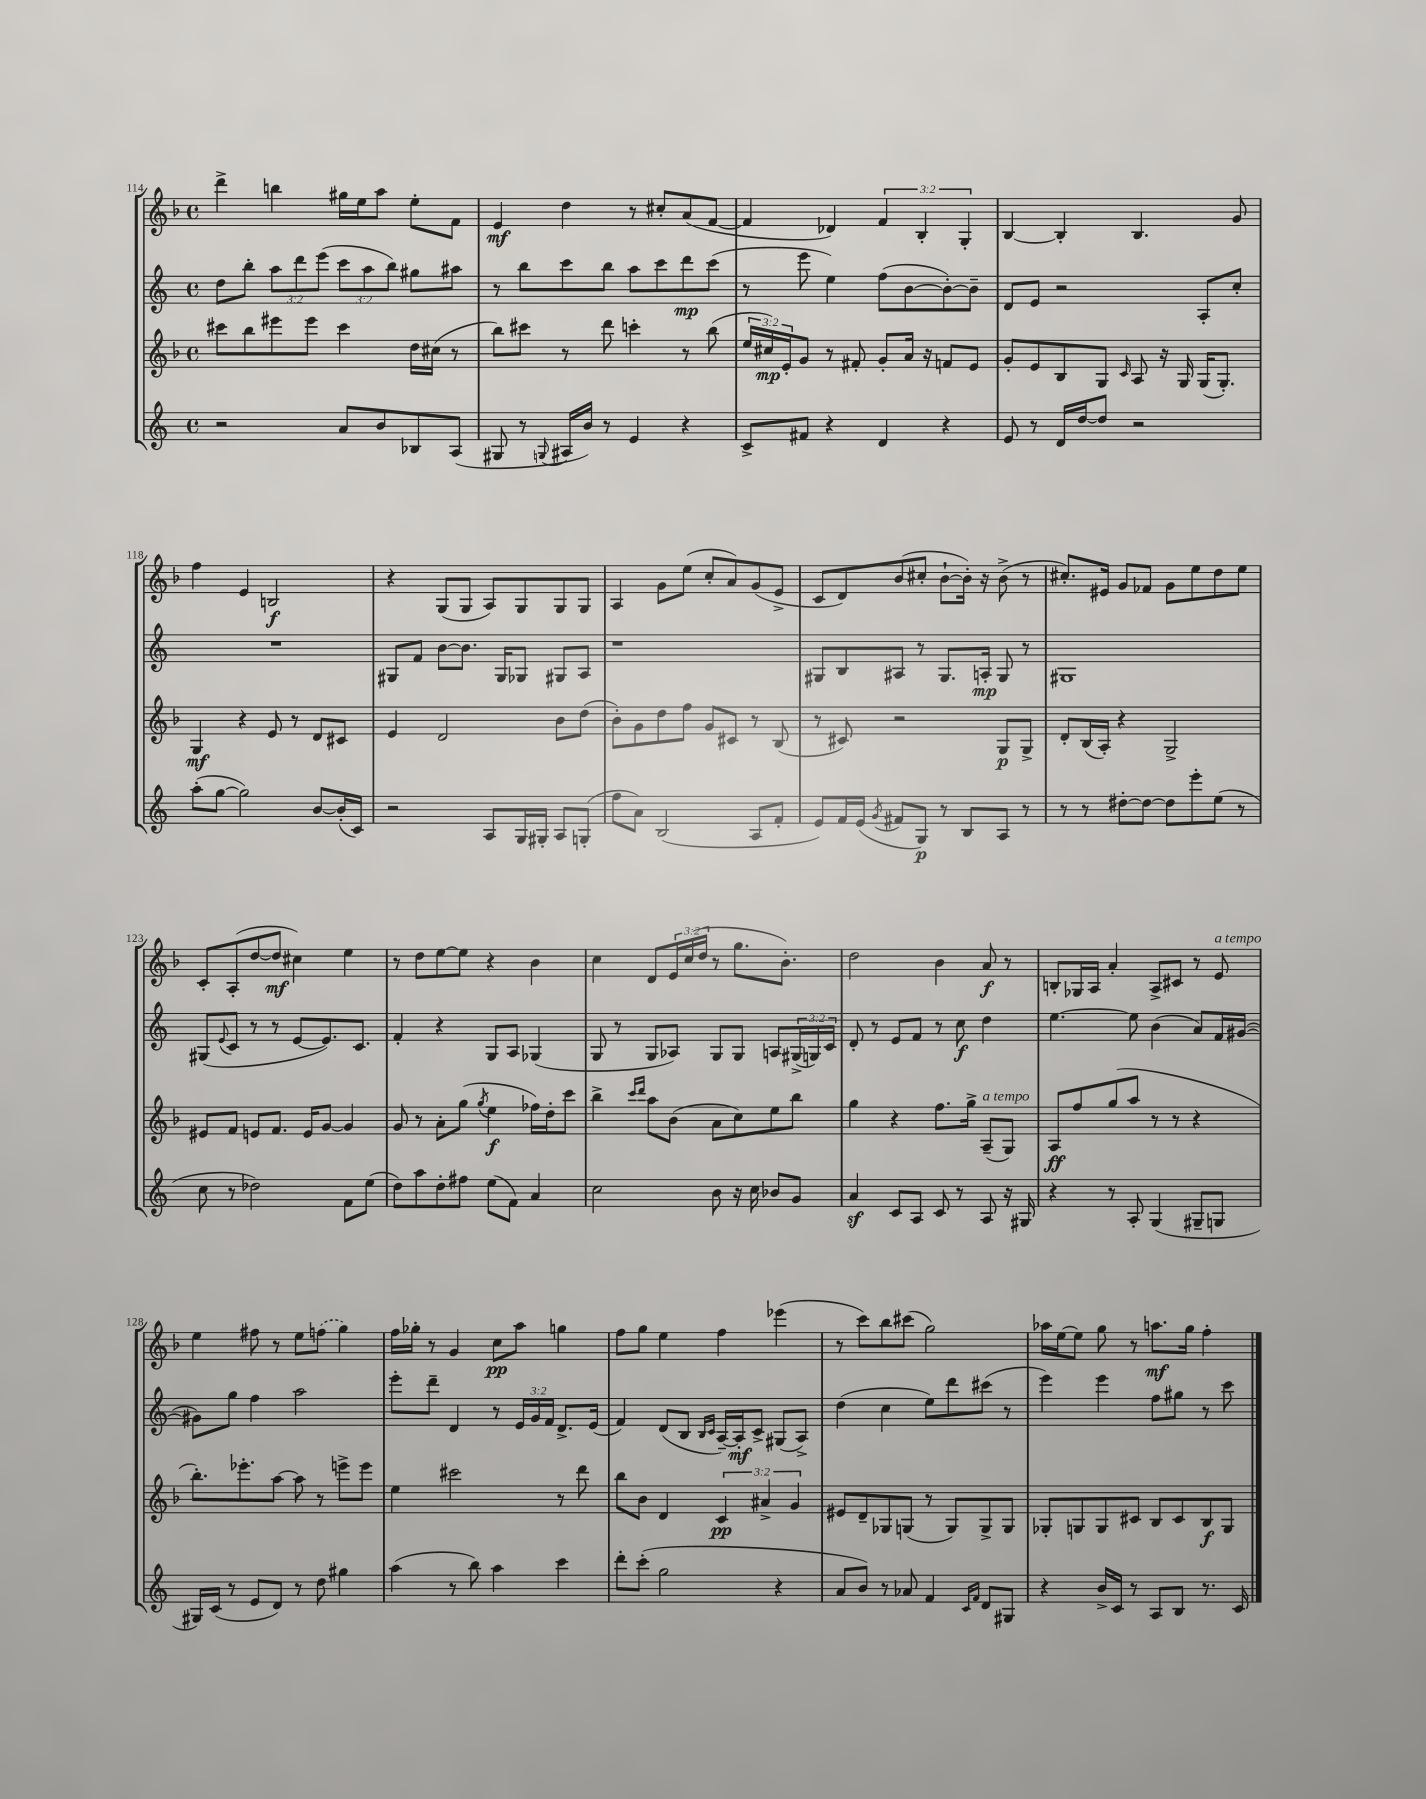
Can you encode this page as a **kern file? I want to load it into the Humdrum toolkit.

**kern	**dynam	**kern	**dynam	**kern	**dynam	**kern	**dynam
*part4	*part4	*part3	*part3	*part2	*part2	*part1	*part1
*staff4	*staff4	*staff3	*staff3	*staff2	*staff2	*staff1	*staff1
*clefG2	*	*clefG2	*	*clefG2	*	*clefG2	*
*k[]	*	*k[b-]	*	*k[]	*	*k[b-]	*
*M4/4	*	*M4/4	*	*M4/4	*	*M4/4	*
*met(c)	*	*met(c)	*	*met(c)	*	*met(c)	*
=114	=114	=114	=114	=114	=114	=114	=114
2r	.	8ccc#X\L	.	8dd\L	.	4ddd^\	.
.	.	8bb-\	.	8bb'\J	.	.	.
.	.	8eee#X\	.	12aa\L	.	4bbn\	.
.	.	.	.	12ddd\	.	.	.
.	.	8eee#\J	.	.	.	.	.
.	.	.	.	(12eee\J	.	.	.
8a/L	.	4ccc#\	.	12ccc\L	.	16gg#X\LL	.
.	.	.	.	.	.	16ee\J	.
.	.	.	.	12aa\	.	.	.
8b/	.	.	.	.	.	8aa\J	.
.	.	.	.	12bb\J)	.	.	.
8B-X/	.	16dd\LL	.	8gg#X\L	.	8ee'\L	.
.	.	(16cc#X\JJ	.	.	.	.	.
(8A/J	.	8r	.	8aa#X\J	.	8f\J	.
=115	=115	=115	=115	=115	=115	=115	=115
8G#X/	.	8bb-\L)	.	8r	.	4e/	mf
8r	.	8ccc#X\J	.	8bb\L	.	.	.
8qqGn/	.	.	.	.	.	.	.
16A#X/LL	.	8r	.	8ccc\	.	4dd\	.
16b/JJ)	.	.	.	.	.	.	.
8r	.	8ddd\	.	8bb\J	.	.	.
4e/	.	4cccn'\	.	8aa\L	.	8r	.
.	.	.	.	8ccc\	.	8cc#X'/L	.
4r	.	8r	.	8ddd\	mp	(8a/	.
.	.	(8bb-\	.	(8ccc\J	.	[8f/J	.
=116	=116	=116	=116	=116	=116	=116	=116
8c^/L	.	24ee/LL	.	8r	.	4f/]	.
.	.	24cc#X/)	mp	.	.	.	.
.	.	24e'/J	.	.	.	.	.
8f#X/J	.	8g/J	.	8eee\	.	.	.
4r	.	8r	.	4ee\)	.	4d-X/)	.
.	.	8f#X'/	.	.	.	.	.
4d/	.	8g'/L	.	(8ff\L	.	6f/	.
.	.	16a/Jk	.	[8b\	.	.	.
.	.	.	.	.	.	6B-'/	.
.	.	16r	.	.	.	.	.
4r	.	8fn/L	.	8b'\_)	.	.	.
.	.	.	.	.	.	6G'/	.
.	.	8e/J	.	8b~\J]	.	.	.
=117	=117	=117	=117	=117	=117	=117	=117
8e/	.	8g'/L	.	8d/L	.	[4B-/	.
8r	.	8e/	.	8e/J	.	.	.
16d/LL	.	8B-/	.	2r	.	4B-'/]	.
[16dd/J	.	.	.	.	.	.	.
8dd/J]	.	8G/J	.	.	.	.	.
.	.	16qqc/	.	.	.	.	.
2r	.	8A/	.	.	.	4.B-/	.
.	.	16r	.	.	.	.	.
.	.	16G/	.	.	.	.	.
.	.	(16G/KL	.	8A'/L	.	.	.
.	.	8.G'/J)	.	.	.	.	.
.	.	.	.	8cc'/J	.	8g/	.
!!LO:LB:g=z
=118	=118	=118	=118	=118	=118	=118	=118
(8aa'\L	.	4G/	mf	1r	.	4ff\	.
[8gg\J	.	.	.	.	.	.	.
2gg\])	.	4r	.	.	.	4e/	.
.	.	8e/	.	.	.	2Bn/	f
.	.	8r	.	.	.	.	.
[8b/L	.	8d/L	.	.	.	.	.
(16b'/L]	.	8c#X/J	.	.	.	.	.
16c/JJ)	.	.	.	.	.	.	.
=119	=119	=119	=119	=119	=119	=119	=119
2r	.	4e/	.	8G#X/L	.	4r	.
.	.	.	.	8f/J	.	.	.
.	.	2d/	.	[8b\L	.	(8G/L	.
.	.	.	.	8.b\J]	.	8G/J	.
8A/L	.	.	.	.	.	8A/L)	.
.	.	.	.	16G#/KL	.	.	.
16G/L	.	.	.	8G-X/J	.	8G/	.
16G#X'/JJ	.	.	.	.	.	.	.
8A/L	.	8b-\L	.	8G#X/L	.	8G/	.
(8Gn'/J	.	(8dd\J	.	8A/J	.	8G/J	.
=120	=120	=120	=120	=120	=120	=120	=120
8ff\L	.	8b-'\L)	.	1r	.	4A/	.
8a\J)	.	8g\	.	.	.	.	.
(2B/	.	8dd\	.	.	.	8g\L	.
.	.	8ff\J	.	.	.	(8ee\J	.
.	.	8g/L	.	.	.	8cc'/L	.
.	.	8c#X/J	.	.	.	8a/)	.
8A/L	.	8r	.	.	.	(8g/	.
8f'/J	.	(8B-/	.	.	.	8e^/J	.
=121	=121	=121	=121	=121	=121	=121	=121
8e/L)	.	8r	.	8G#X/L	.	8c/L	.
16f/L	.	8c#X/)	.	8B/	.	8d/)	.
(16e/JJ	.	.	.	.	.	.	.
8qg/	.	.	.	.	.	.	.
8f#X/L	.	2r	.	8A#X/J	.	(8b-/	.
8G/J)	p	.	.	8r	.	8cc#X'/J	.
8r	.	.	.	8.G#/L	.	[8b-`\L	.
8B/L	.	.	.	.	.	16b-'\Jk])	.
.	.	.	.	16An'/Jk	mp	16r	.
8A/J	.	8G/L	p	8G#/	.	(8b-^\	.
8r	.	8G^/J	.	8r	.	8r	.
=122	=122	=122	=122	=122	=122	=122	=122
8r	.	8d'/L	.	1G#X	.	8.cc#X'/L)	.
8r	.	(16B-/L	.	.	.	.	.
.	.	16A'/JJ)	.	.	.	16e#X/Jk	.
[8dd#X'\L	.	4r	.	.	.	8g/L	.
8dd#\J_	.	.	.	.	.	8f-X/J	.
8dd#\L]	.	2G^/	.	.	.	8g\L	.
8eee'\	.	.	.	.	.	8ee\	.
(8ee\J	.	.	.	.	.	8dd\	.
8r	.	.	.	.	.	8ee\J	.
!!LO:LB:g=z
=123	=123	=123	=123	=123	=123	=123	=123
8cc\	.	8e#X/L	.	(8G#X/L	.	8c'/L	.
.	.	.	.	8qqe/	.	.	.
8r	.	8f/J	.	8c/J	.	(8A'/	.
2dd-X\)	.	8en/L	.	8r	.	[8dd/	.
.	.	8.f/J	.	8r	.	8dd/J]	mf
.	.	.	.	[8e/L	.	4cc#X\)	.
.	.	16e/KL	.	.	.	.	.
.	.	[8g/J	.	8.e/])	.	.	.
8f\L	.	4g/]	.	.	.	4ee\	.
.	.	.	.	8.c/J	.	.	.
(8ee\J	.	.	.	.	.	.	.
=124	=124	=124	=124	=124	=124	=124	=124
8dd\L)	.	8g/	.	4f'/	.	8r	.
8aa\	.	8r	.	.	.	8dd\L	.
8dd'\	.	8a'\L	.	4r	.	[8ee\	.
8ff#X\J	.	(8gg\J	.	.	.	8ee\J]	.
.	.	8qgg/	.	.	.	.	.
(8ee\L	.	4ee\	f	8G/L	.	4r	.
8f\J)	.	.	.	8A/J	.	.	.
4a/	.	16ff-X\LL)	.	(4G-X/	.	4b-\	.
.	.	16dd'\J	.	.	.	.	.
.	.	8ccc\J	.	.	.	.	.
=125	=125	=125	=125	=125	=125	=125	=125
2cc\	.	4bb-^\	.	8G/	.	4cc\	.
.	.	.	.	8r	.	.	.
.	.	16qqccc/LL	.	.	.	.	.
.	.	16qqddd/JJ	.	.	.	.	.
.	.	8aa\L	.	8G/L	.	8d/L	.
.	.	(8b-\J	.	8A-X/J)	.	24e/L	.
.	.	.	.	.	.	(24cc/	.
.	.	.	.	.	.	24dd/JJ	.
8b\	.	8a\L	.	8G/L	.	8r	.
16r	.	8cc\)	.	8G/J	.	8.gg\L	.
16cc\	.	.	.	.	.	.	.
8b-X/L	.	8ee\	.	8An/L	.	.	.
.	.	.	.	.	.	8.b-'\J)	.
8g/J	.	8bb-\J	.	(24G#X^/L	.	.	.
.	.	.	.	24Gn/)	.	.	.
.	.	.	.	24c/JJ	.	.	.
=126	=126	=126	=126	=126	=126	=126	=126
4az/	.	4gg\	.	8d'/	.	2dd\	.
.	.	.	.	8r	.	.	.
8c/L	.	4r	.	8e/L	.	.	.
8A/J	.	.	.	8f/J	.	.	.
8c/	.	8.ff\L	.	8r	.	4b-\	.
8r	.	.	.	8cc\	f	.	.
.	.	16gg^\Jk	.	.	.	.	.
!	!	!LO:TX:a:i:t=a tempo	!	!	!	!	!
8A/	.	(8A~/L	.	4dd\	.	8a/	f
16r	.	8G/J)	.	.	.	8r	.
16G#X/	.	.	.	.	.	.	.
=127	=127	=127	=127	=127	=127	=127	=127
4r	.	8A/L	ff	[4.ee\	.	8Bn'/L	.
.	.	8ff/	.	.	.	16G-X/L	.
.	.	.	.	.	.	16A/JJ	.
8r	.	(8gg/	.	.	.	4a'/	.
8A'/	.	8aa/J	.	8ee\]	.	.	.
(4G/	.	8r	.	(4b\	.	8A^/L	.
.	.	8r	.	.	.	8c#X/J	.
8G#X~/L	.	4r	.	8a/L)	.	8r	.
!	!	!	!	!	!	!LO:TX:a:i:t=a tempo	!
8Gn/J	.	.	.	16f/L	.	8e/	.
.	.	.	.	([16g#X/JJ	.	.	.
!!LO:LB:g=z
=128	=128	=128	=128	=128	=128	=128	=128
16G#X/LL)	.	8.bb-'\L)	.	8g#X\L])	.	4ee\	.
(16c/JJ	.	.	.	.	.	.	.
8r	.	.	.	8gg\J	.	.	.
.	.	8.eee-X'\	.	.	.	.	.
8e/L	.	.	.	4ff\	.	8ff#X\	.
8d/J)	.	[8aa\J	.	.	.	8r	.
8r	.	8aa\]	.	2aa\	.	8ee\L	.
8dd\	.	8r	.	.	.	(8ffn\J	.
4gg#X\	.	8eeen^\L	.	.	.	4gg\)	.
.	.	8eee\J	.	.	.	.	.
=129	=129	=129	=129	=129	=129	=129	=129
(4aa\	.	4ee\	.	8eee'\L	.	16ff\LL	.
.	.	.	.	.	.	16gg-X'\JJ	.
.	.	.	.	8ddd~\J	.	8r	.
8r	.	2ccc#X\	.	4d/	.	4g/	.
8bb\)	.	.	.	.	.	.	.
4aa\	.	.	.	8r	.	8cc\L	pp
.	.	.	.	24e/LL	.	8aa\J	.
.	.	.	.	24g/	.	.	.
.	.	.	.	24f/JJ	.	.	.
4ccc\	.	8r	.	8.d^/L	.	4ggn\	.
.	.	8ddd\	.	.	.	.	.
.	.	.	.	(16e/Jk	.	.	.
=130	=130	=130	=130	=130	=130	=130	=130
8ddd'\L	.	8bb-\L	.	4f/)	.	8ff\L	.
(8ccc'\J	.	8b-\J	.	.	.	8gg\J	.
2gg\	.	4d/	.	(8d/L	.	4ee\	.
.	.	.	.	8B/J	.	.	.
.	.	.	.	16qqB/LL	.	.	.
.	.	.	.	16qqc/JJ	.	.	.
.	.	6c/	pp	[16A~/LL)	.	4ff\	.
.	.	.	.	16A'/J]	mf	.	.
.	.	.	.	8c^/J	.	.	.
.	.	6a#X^/	.	.	.	.	.
4r	.	.	.	(8G#X/L	.	(4eee-X\	.
.	.	6g/	.	.	.	.	.
.	.	.	.	8A^/J)	.	.	.
=131	=131	=131	=131	=131	=131	=131	=131
8a/L	.	8e#X/L	.	(4dd\	.	8r	.
8b/J)	.	8d~/	.	.	.	8ccc\L)	.
8r	.	8G-X/	.	4cc\	.	8bb-\	.
8a-X/	.	(8Gn/J	.	.	.	(8ccc#X\J	.
4f/	.	8r	.	8ee\L)	.	2gg\)	.
.	.	8G/L)	.	8ddd\	.	.	.
16qqc/LL	.	.	.	.	.	.	.
16qqf/JJ	.	.	.	.	.	.	.
8d/L	.	8G^/	.	(8ccc#X\J	.	.	.
8G#X/J	.	8G/J	.	8r	.	.	.
=132	=132	=132	=132	=132	=132	=132	=132
4r	.	8G-X'/L	.	4eee\)	.	16aa-X\LL	.
.	.	.	.	.	.	[16ee\J	.
.	.	8Gn/	.	.	.	8ee\J]	.
16b^/LL	.	8G/	.	4eee\	.	8gg\	.
16c/JJ	.	.	.	.	.	.	.
8r	.	8c#X/J	.	.	.	8r	.
8A/L	.	8B-/L	.	8ff\L	.	8.aan\L	mf
8B/J	.	8c#/	.	8gg#X\J	.	.	.
.	.	.	.	.	.	16gg\Jk	.
8.r	.	8B-/	f	8r	.	4ff'\	.
.	.	8G/J	.	8ccc\	.	.	.
16c/	.	.	.	.	.	.	.
==	==	==	==	==	==	==	==
*-	*-	*-	*-	*-	*-	*-	*-
